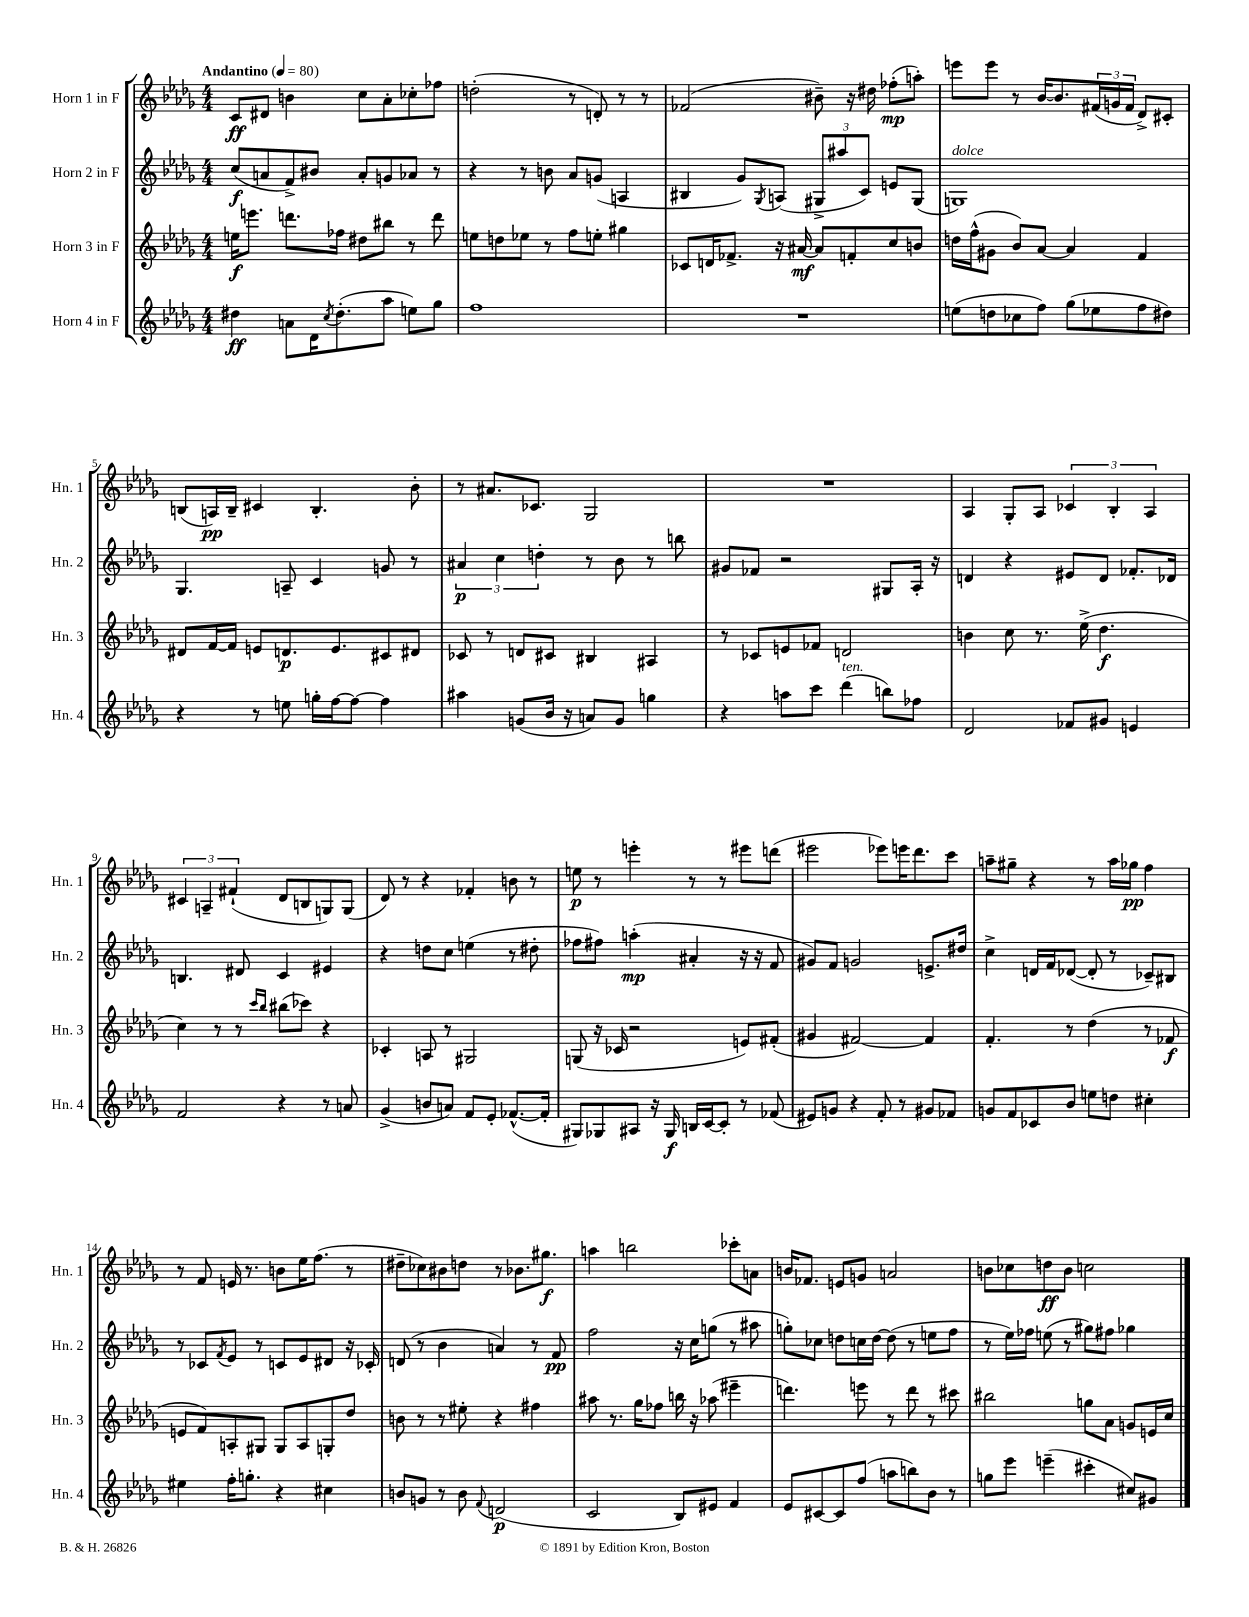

**kern	**kern	**kern	**kern
*staff4	*staff3	*staff2	*staff1
*clefG2	*clefG2	*clefG2	*clefG2
*k[b-e-a-d-g-]	*k[b-e-a-d-g-]	*k[b-e-a-d-g-]	*k[b-e-a-d-g-]
*M4/4	*M4/4	*M4/4	*M4/4
*MM80	*MM80	*MM80	*MM80
4dd#	16ee	(8cc	8c
.	8.eee	.	.
.	.	8a	8d#
8a	8.ddd	8f^)	4b
16d-	.	8b#	.
8qcc	.	.	.
(8.dd#'	16ff-	.	.
.	8dd#	8a'	8cc
8aa-	8bb#	8g	8a-'
8ee)	8r	8a-	8cc-'
8gg-	8ddd	8r	8ff-
=	=	=	=
1ff	8ee	4r	(2dd'
.	8dd	.	.
.	8ee-	8r	.
.	8r	8b	.
.	8ff	8a-	8r
.	8ee'	(8g	8d')
.	4gg#	4A	8r
.	.	.	8r
=	=	=	=
1r	8c-	4B#	(2f-
.	16d	.	.
.	8.f-^	.	.
.	.	8g-)	.
.	.	8qG-	.
.	16r	(8A	.
.	[16a#	.	.
.	8a#]	12G#^	8b#~)
.	.	12aa#	.
.	8f'	.	16r
.	.	12c)	.
.	.	.	16dd#
.	8cc	8e	(8ff-'
.	8b	(8G#	8aa')
=	=	=	=
(8ee	16dd	1G)	8eee
.	(16ff^^	.	.
8dd	8g#	.	8eee
8cc-	8b-)	.	8r
8ff)	[8a-	.	[16b-
.	.	.	8.b-]
(8gg-	4a-]	.	.
8ee-	.	.	(24f#
.	.	.	24g
.	.	.	24f#
8ff	4f	.	8d-^)
8dd#)	.	.	8c#'
=	=	=	=
4r	8d#	4.G-	(8B
.	[16f	.	16A)
.	16f]	.	16B~
8r	8e	.	4c#
8ee	8.d	8A~	.
16gg'	.	4c	4.B'
[16ff	8.e	.	.
8ff_	.	.	.
4ff]	8c#	8g	.
.	8d#	8r	8b-'
=	=	=	=
4aa#	8c-	6a#	8r
.	8r	.	8.a#
.	.	6cc	.
(8g	8d	.	.
.	.	.	8.c-
.	.	6dd'	.
16b-	8c#	.	.
16r	.	.	.
8a)	4B#	8r	2G-
8g	.	8b-	.
4gg	4A#	8r	.
.	.	8bb	.
=	=	=	=
4r	8r	8g#	1r
.	8c-	8f-	.
8aa	8e	2r	.
8ccc	8f-	.	.
(4ddd-	2d	.	.
8bb)	.	8G#	.
8ff-	.	16A-'	.
.	.	16r	.
=	=	=	=
2d-	4b	4d	4A-
.	8cc	4r	8G-'
.	8.r	.	8A-
8f-	.	8e#	6c-
.	(16ee-^	.	.
8g#	4.dd-	8d	.
.	.	.	6B-'
4e	.	8.f-'	.
.	.	.	6A-
.	.	16d-	.
=	=	=	=
2f	4cc)	4.B	6c#
.	.	.	6A~
.	8r	.	.
.	.	.	(6f#`
.	8r	8d#	.
.	16qqccc	.	.
.	16qqbb-	.	.
4r	(8bb#	4c	8d-
.	8ccc-)	.	8B
8r	4r	4e#	8G)
8a	.	.	(8G
=	=	=	=
(4g-^	4c-'	4r	8d-)
.	.	.	8r
8b	8A	8dd	4r
8a)	8r	8cc	.
8f	2G#	(4ee	4f-'
8e-'	.	.	.
([8.f-^^	.	8r	8b
.	.	8dd#'	8r
16f-']	.	.	.
=	=	=	=
8G#)	(8G	8ff-	8ee
8G-	16r	8ff#)	8r
.	16c-	.	.
8A#	2r	(4aa'	4eee'
16r	.	.	.
16G-	.	.	.
16B	.	4a#'	8r
[16c	.	.	.
8c']	.	.	8r
8r	8e)	16r	8eee#
.	.	16r	.
(8f-	(8f#'	8f	(8ddd
=	=	=	=
8e#)	4g#	8g#)	2eee#
8g	.	8f	.
4r	[2f#)	2g	.
8f'	.	.	8eee-)
8r	.	.	16eee
.	.	.	8.ddd-
8g#	4f#]	8.e^	.
8f-	.	.	8ccc
.	.	16dd#	.
=	=	=	=
8g	4.f'	4cc^	8aa~
8f	.	.	8gg#~
8c-	.	16d	4r
.	.	16f	.
8b-	8r	([8d-	.
8ee	(4dd-	8d-']	8r
8dd	.	8r	16aa
.	.	.	16gg-
4cc#'	8r	8c-~)	4ff
.	8f-	8B#	.
=	=	=	=
4ee#	8e	8r	8r
.	8f)	8c-	8f
.	.	8qf	.
16ff'	8A'	8e-	16e
8.gg'	.	.	8.r
.	8G#	8r	.
4r	8G#	8c	8b
.	8A	8e-	16ee-
.	.	.	(8.ff
4cc#	8G'	8d#	.
.	8dd-	16r	8r
.	.	16c-'	.
=	=	=	=
8b	8b	(8d	8dd#~
8g	8r	8r	8cc-)
8r	8r	4b-	8b#
8b	8ee#'	.	8dd
8qqf	.	.	.
(2d	4r	4a)	8r
.	.	.	8.b-
.	4ff#	8r	.
.	.	.	8.gg#
.	.	8f	.
=	=	=	=
2c	8aa#	2ff	4aa
.	8.r	.	.
.	.	.	2bb
.	16gg-	.	.
.	8ff-	.	.
8B-)	16bb	16r	.
.	16r	16cc	.
8e#	(8aa-	(8gg	.
4f	4eee#~	8r	8ccc-'
.	.	8aa#	8a
=	=	=	=
8e-	4.ddd)	8gg')	16b
.	.	.	8.f-
[8c#	.	8cc-	.
8c#]	.	8dd	8e
(8ff	8eee	16cc	8g
.	.	[16dd	.
8aa	8r	(8dd]	2a
8bb)	8ddd	8r	.
8b-	8r	8ee	.
8r	8ccc#	8ff	.
=	=	=	=
8gg	2bb#	8r	8b
8eee-	.	16ee-)	8cc-
.	.	16ff-	.
(4eee~	.	(8ee	8dd
.	.	8r	8b
4ccc#'	8gg	8gg#)	2cc
.	8a-	8ff#	.
8cc#)	8g	4gg-	.
8g#	16e	.	.
.	16cc	.	.
==	==	==	==
*-	*-	*-	*-
